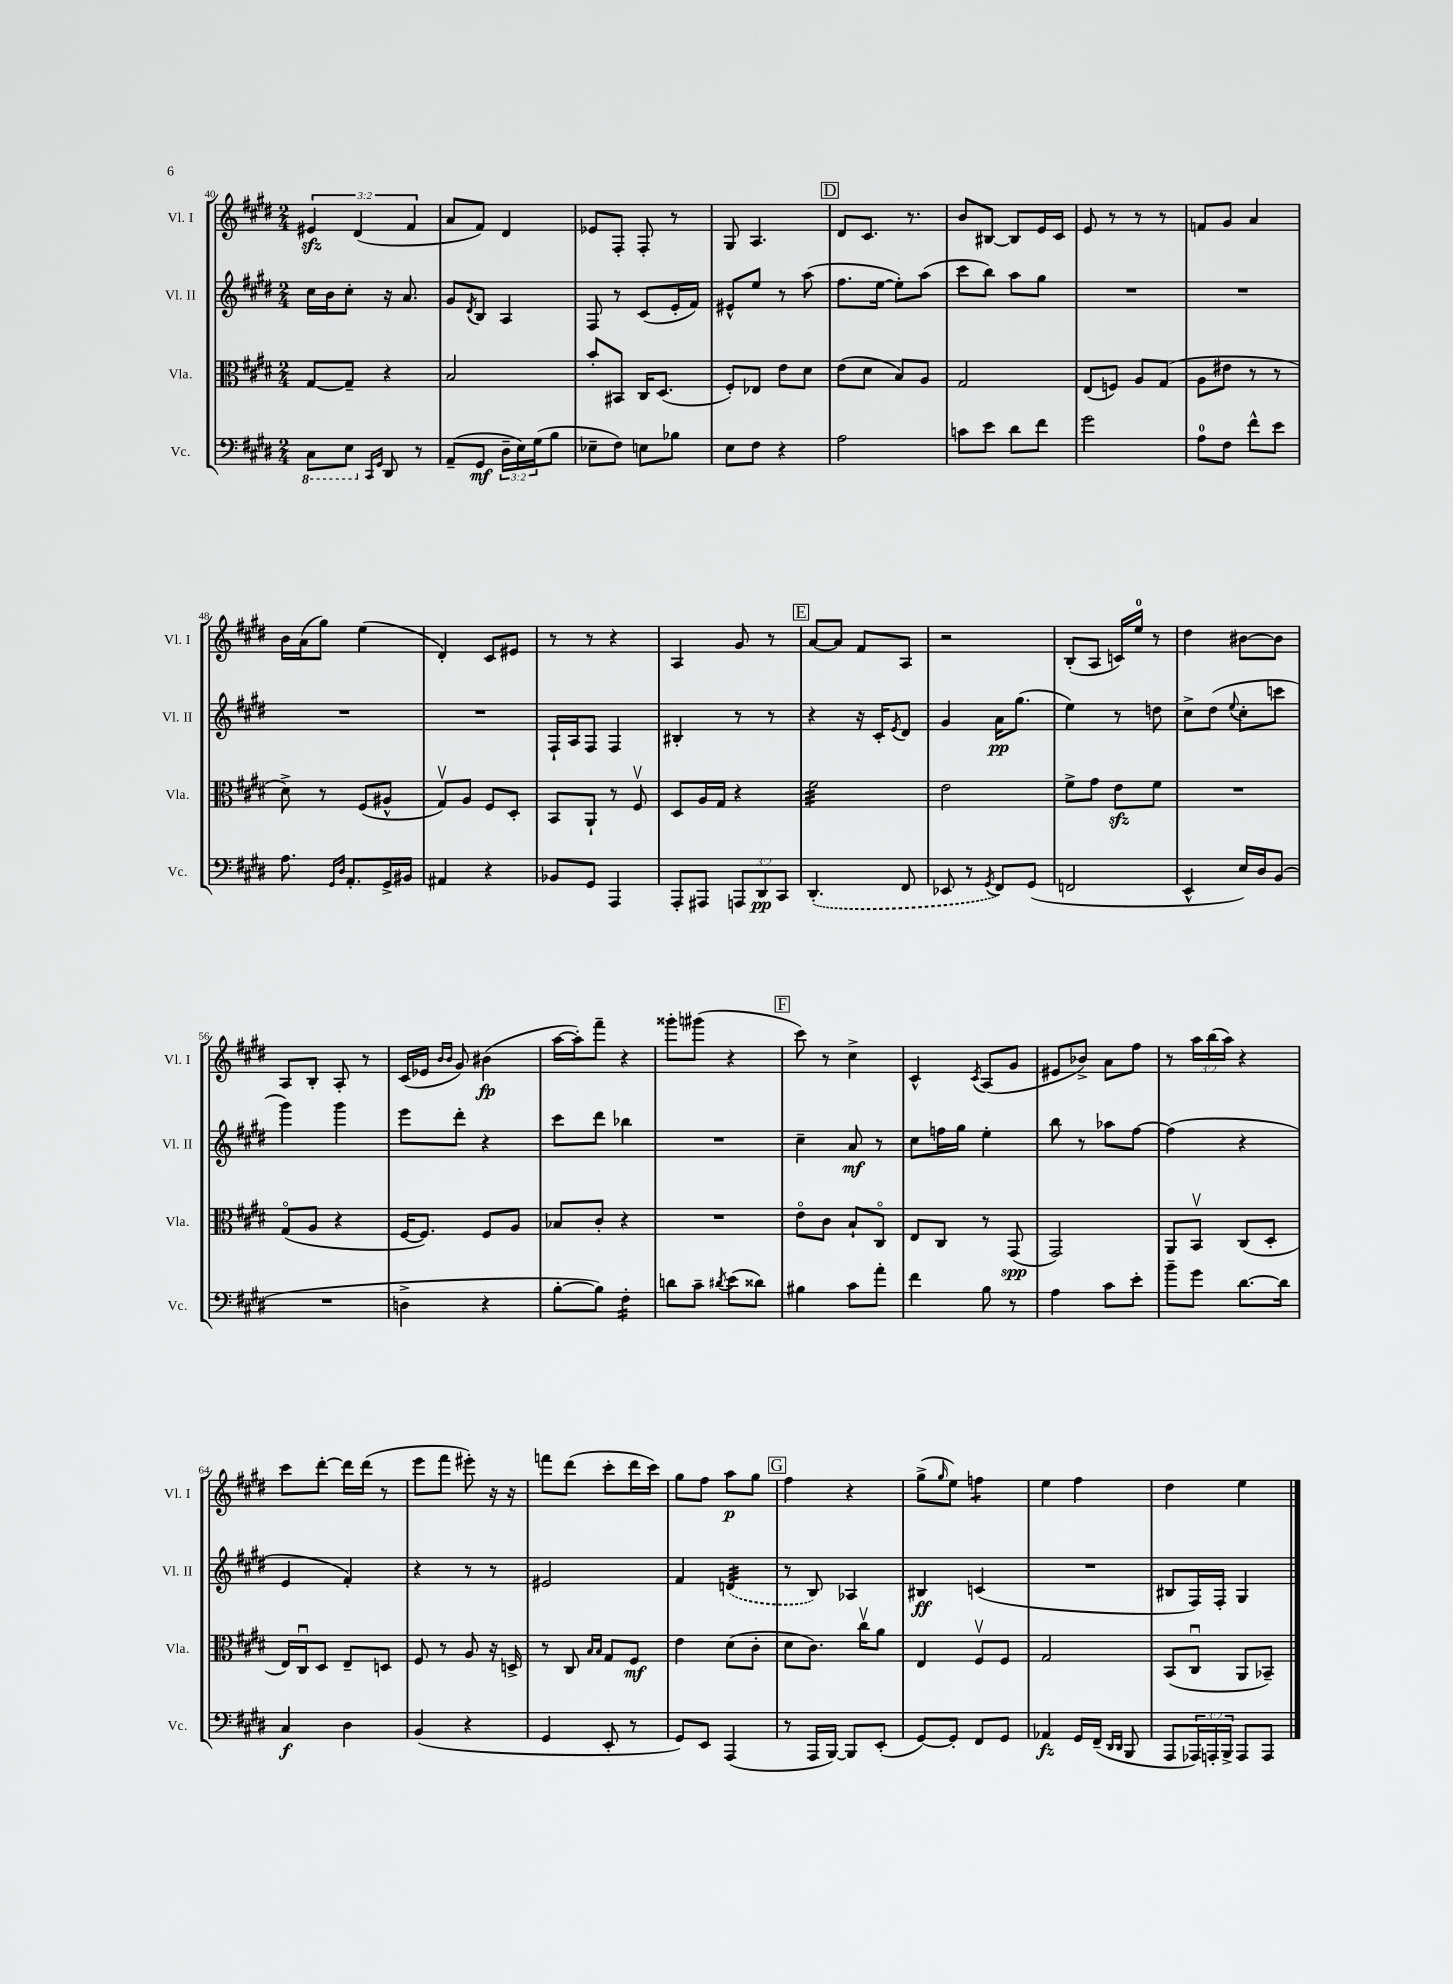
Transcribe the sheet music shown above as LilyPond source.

<<
\new StaffGroup <<
\new Staff = "s0" \with { instrumentName = "Vl. I" shortInstrumentName = "Vl. I" } {
    \clef treble \key e \major \numericTimeSignature \time 2/4 \override Staff.TupletNumber.text = #tuplet-number::calc-fraction-text
    \tuplet 3/2 { eis'4\sfz dis'4( fis'4 } |
    a'8 fis'8) dis'4 |
    ees'8 fis8-. fis8-. r8 |
    gis8 a4. |
    \mark \markup { \box "D" } dis'8 cis'8. r8. |
    b'8 bis8~ bis8 e'16 cis'16 |
    e'8 r8 r8 r8 |
    f'8 gis'8 a'4 |
    b'16 a'16( gis''8) e''4( |
    dis'4-.) cis'8 eis'8 |
    r8 r8 r4 |
    a4 gis'8 r8 |
    \mark \markup { \box "E" } a'8~ a'8 fis'8 a8 |
    r2 |
    b8-.( a8 c'16) e''16-0 r8 |
    dis''4 bis'8~ bis'8 |
    a8 b8-. a8-. r8 |
    cis'16( ees'16 \grace { b'16 b'16 } gis'8) bis'4\fp( |
    a''16~ a''16-.) fis'''8-- r4 |
    gisis'''8-. gis'''8( r4 |
    \mark \markup { \box "F" } cis'''8) r8 cis''4-> |
    cis'4-^ \acciaccatura { cis'8 } a8( gis'8 |
    eis'8 bes'8->) a'8 fis''8 |
    r8 \tuplet 3/2 { a''16 b''16( a''16) } r4 |
    cis'''8 dis'''8~-. dis'''16 dis'''16( r8 |
    e'''8 fis'''8 eis'''8-.) r16 r16 |
    f'''8 dis'''8( cis'''8-. dis'''16 cis'''16) |
    gis''8 fis''8 a''8\p gis''8 |
    \mark \markup { \box "G" } fis''4 r4 |
    gis''8->( \grace { gis''16 } e''8) f''4:8 |
    e''4 fis''4 |
    dis''4 e''4 \bar "|." |
}
\new Staff = "s1" \with { instrumentName = "Vl. II" shortInstrumentName = "Vl. II" } {
    \clef treble \key e \major \numericTimeSignature \time 2/4
    cis''16 b'16 cis''8-. r16 a'8. |
    gis'8 \acciaccatura { dis'8 } b8 a4 |
    fis8 r8 cis'8( e'16-. fis'16) |
    eis'8-^ e''8 r8 a''8( |
    \mark \markup { \box "D" } fis''8. e''16~ e''8-.) a''8( |
    cis'''8 b''8) a''8 gis''8 |
    R2 |
    R2 |
    R2 |
    R2 |
    fis16-! a16 fis8 fis4 |
    bis4-. r8 r8 |
    \mark \markup { \box "E" } r4 r16 cis'16-. \acciaccatura { e'8 } dis'8 |
    gis'4 a'16\pp gis''8.( |
    e''4) r8 d''8 |
    cis''8-> dis''8( \appoggiatura { e''8 } cis''8-. c'''8 |
    gis'''4) gis'''4 |
    e'''8 dis'''8-. r4 |
    cis'''8 dis'''8 bes''4 |
    R2 |
    \mark \markup { \box "F" } cis''4-- a'8\mf r8 |
    cis''8 f''16 gis''16 e''4-. |
    b''8 r8 aes''8 fis''8~ |
    fis''4( r4 |
    e'4 fis'4-.) |
    r4 r8 r8 |
    eis'2 |
    fis'4 \once \slurDashed d'4:32( |
    \mark \markup { \box "G" } r8 b8) aes4 |
    bis4\ff c'4( |
    R2 |
    bis8 fis16) fis16-. gis4 \bar "|." |
}
\new Staff = "s2" \with { instrumentName = "Vla." shortInstrumentName = "Vla." } {
    \clef alto \key e \major \numericTimeSignature \time 2/4
    gis8~ gis8-- r4 |
    b2 |
    b'8-. bis,8 cis16 dis8.( |
    fis8-.) ees8 e'8 dis'8 |
    \mark \markup { \box "D" } e'8( dis'8 b8) a8 |
    gis2 |
    e8( f8) a8 gis8( |
    a8 eis'8 r8 r8 |
    dis'8->) r8 fis8( ais8-^ |
    gis8\upbow) a8 fis8 dis8-. |
    b,8 a,8-! r8 fis8\upbow |
    dis8 a16 gis16 r4 |
    \mark \markup { \box "E" } fis'2:32 |
    e'2 |
    fis'8-> gis'8 e'8\sfz fis'8 |
    R2 |
    gis8\flageolet( a8 r4 |
    fis16~ fis8.) fis8 a8 |
    bes8 cis'8-. r4 |
    R2 |
    \mark \markup { \box "F" } e'8\flageolet cis'8 b8-! cis8\flageolet |
    e8 cis8 r8 gis,8\spp( |
    gis,2) |
    a,8 b,8\upbow cis8( dis8-. |
    e16) cis16\downbow dis8 e8-- d8 |
    fis8 r8 a8 r16 d16-> |
    r8 cis8 \grace { b16 b16 } gis8 fis8\mf |
    e'4 dis'8( cis'8-. |
    \mark \markup { \box "G" } dis'8 cis'8.) cis''16\upbow a'8 |
    e4 fis8\upbow fis8 |
    gis2 |
    b,8( cis8\downbow a,8 bes,8--) \bar "|." |
}
\new Staff = "s3" \with { instrumentName = "Vc." shortInstrumentName = "Vc." } {
    \clef bass \key e \major \numericTimeSignature \time 2/4 \override Staff.TupletNumber.text = #tuplet-number::calc-fraction-text
    \ottava #-1 cis,8 e,8 \ottava #0 \grace { cis,16 gis,16 } dis,8 r8 |
    a,8--( gis,8\mf \tuplet 3/2 { dis16-- e16) gis16( } b8 |
    ees8-- fis8) e8 bes8 |
    e8 fis8 r4 |
    \mark \markup { \box "D" } a2 |
    c'8 e'8 dis'8 fis'8 |
    gis'2 |
    a8-0 fis8 fis'8-^ e'8 |
    a8. \grace { gis,16 dis16 } a,8.-. gis,16-> bis,16 |
    ais,4 r4 |
    bes,8 gis,8 a,,4 |
    a,,8-. ais,,8 \tuplet 3/2 { a,,8 dis,8\pp cis,8 } |
    \mark \markup { \box "E" } \once \slurDashed dis,4.-.( fis,8 |
    ees,8 r8 \acciaccatura { gis,8 } fis,8) gis,8( |
    f,2 |
    e,4-^ e16) dis16 b,8( |
    R2 |
    d4-> r4 |
    b8~-. b8) fis4:16-. |
    d'8 cis'8-- \acciaccatura { dis'8 } e'8( disis'8) |
    \mark \markup { \box "F" } bis4 cis'8 a'8-. |
    fis'4 b8 r8 |
    a4 cis'8 e'8-. |
    b'8-- gis'8 dis'8.~ dis'16 |
    cis4\f dis4 |
    b,4( r4 |
    gis,4 e,8-. r8 |
    gis,8) e,8 a,,4( |
    \mark \markup { \box "G" } r8 a,,16 b,,16~) b,,8 e,8-.( |
    gis,8~) gis,8-. fis,8 gis,8 |
    aes,4\fz gis,16 fis,16--( \grace { dis,16 dis,16 } b,,8 |
    a,,8 \tuplet 3/2 { aes,,16) a,,16-. b,,16-> } a,,8 a,,8 \bar "|." |
}
>>
>>
\layout { \context { \Score currentBarNumber = #40 } }
